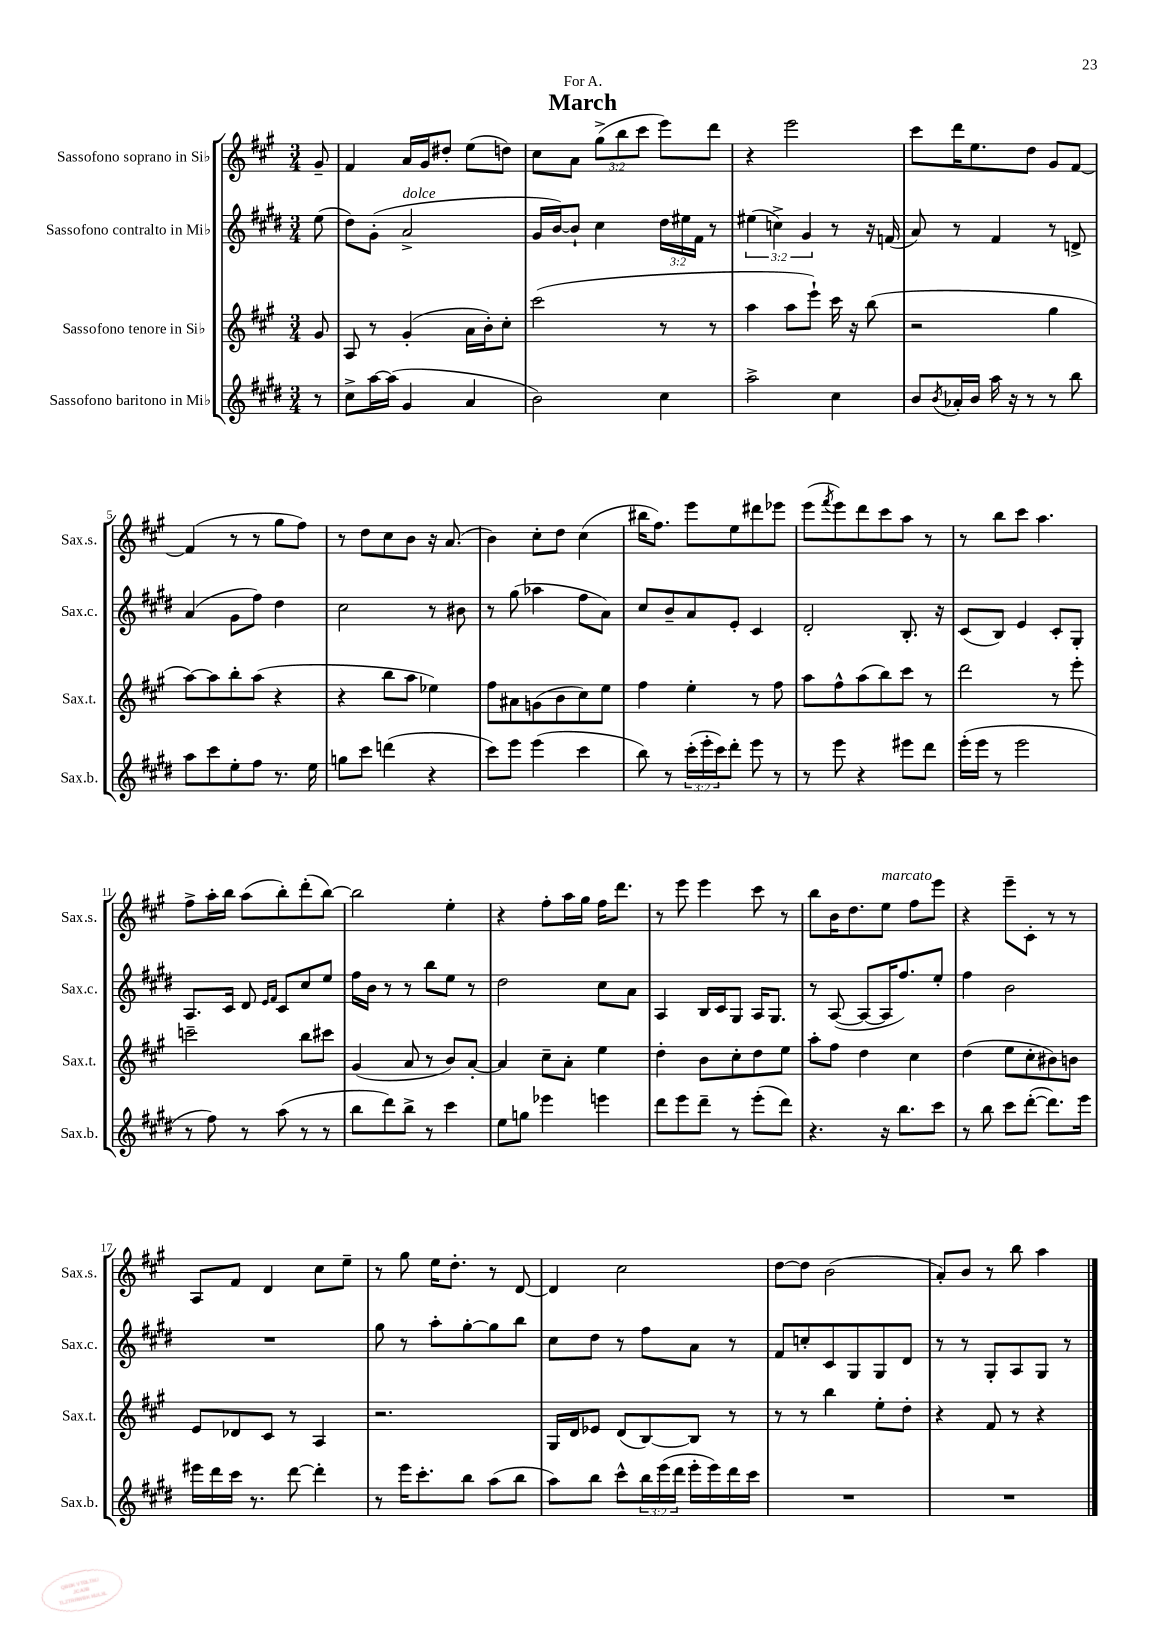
\header { title = "March" dedication = "For A." }
<<
\new StaffGroup <<
\new Staff = "s0" \with { instrumentName = "Sassofono soprano in Sib" shortInstrumentName = "Sax.s." } {
    \clef treble \key a \major \numericTimeSignature \time 3/4 \override Staff.TupletNumber.text = #tuplet-number::calc-fraction-text \partial 8
    gis'8-- |
    fis'4 a'16 gis'16 dis''8-. e''8( d''8) |
    cis''8 a'8 \tuplet 3/2 { gis''8->( b''8 cis'''8 } e'''8) d'''8 |
    r4 e'''2 |
    cis'''8 d'''16 e''8. d''8 gis'8 fis'8~ |
    fis'4( r8 r8 gis''8 fis''8) |
    r8 d''8 cis''8 b'8 r16 a'8.( |
    b'4) cis''8-. d''8 cis''4( |
    bis''16 fis''8.) e'''8 e''8 dis'''8 ees'''8 |
    e'''8( \acciaccatura { fis'''8 } e'''8) d'''8 cis'''8 a''8 r8 |
    r8 b''8 cis'''8 a''4. |
    fis''8-> a''16-. b''16 a''8( b''8-.) d'''8-.( b''8~) |
    b''2 e''4-. |
    r4 fis''8-. a''16 gis''16 fis''16 d'''8. |
    r8 e'''8 e'''4 cis'''8 r8 |
    b''8 b'16 d''8. e''8^\markup { \italic "marcato" } fis''8 e'''8 |
    r4 e'''8-- cis'8-. r8 r8 |
    a8 fis'8 d'4 cis''8 e''8-- |
    r8 gis''8 e''16 d''8.-. r8 d'8~ |
    d'4 cis''2 |
    d''8~ d''8 b'2( |
    a'8-.) b'8 r8 b''8 a''4 \bar "|." |
}
\new Staff = "s1" \with { instrumentName = "Sassofono contralto in Mib" shortInstrumentName = "Sax.c." } {
    \clef treble \key e \major \numericTimeSignature \time 3/4 \override Staff.TupletNumber.text = #tuplet-number::calc-fraction-text \partial 8
    e''8( |
    dis''8) gis'8-.( a'2->^\markup { \italic "dolce" } |
    gis'16 b'16~) b'8-! cis''4 \tuplet 3/2 { dis''16 eis''16 fis'16 } r8 |
    \tuplet 3/2 { eis''4( c''4->) gis'4 } r8 r16 f'16( |
    a'8) r8 fis'4 r8 d'8-> |
    a'4( gis'8 fis''8) dis''4 |
    cis''2 r8 bis'8 |
    r8 gis''8( aes''4 fis''8 a'8) |
    cis''8 b'8-- a'8 e'8-. cis'4 |
    dis'2-. b8.-. r16 |
    cis'8( b8) e'4 cis'8-. gis8-. |
    a8. cis'16 dis'8 \grace { e'16 fis'16 } cis'8 cis''8 e''8 |
    fis''16 b'16 r8 r8 b''8 e''8 r8 |
    dis''2 cis''8 a'8 |
    a4 b16 cis'16 gis8 a16 gis8. |
    r8 a8~( a8~ a16 fis''8.) e''8-. |
    fis''4 b'2 |
    R2. |
    gis''8 r8 a''8-. gis''8~-. gis''8 b''8 |
    cis''8 dis''8 r8 fis''8 a'8 r8 |
    fis'8 c''8-. cis'8 gis8 gis8 dis'8 |
    r8 r8 gis8-. a8 gis8 r8 \bar "|." |
}
\new Staff = "s2" \with { instrumentName = "Sassofono tenore in Sib" shortInstrumentName = "Sax.t." } {
    \clef treble \key a \major \numericTimeSignature \time 3/4 \partial 8
    gis'8 |
    a8 r8 gis'4-.( a'16 b'16-.) cis''8-. |
    cis'''2( r8 r8 |
    a''4 a''8 e'''8-!) cis'''16 r16 b''8( |
    r2 gis''4 |
    a''8~) a''8 b''8-. a''8( r4 |
    r4 b''8 a''8 ees''4) |
    fis''8 ais'8 g'8( b'8 cis''8) e''8 |
    fis''4 e''4-. r8 fis''8 |
    a''8 fis''8-^ a''8( b''8) cis'''8 r8 |
    d'''2 r8 e'''8-. |
    c'''2-- b''8 cis'''8 |
    gis'4( a'8 r8 b'8) a'8~-. |
    a'4 cis''8-- a'8-. e''4 |
    d''4-. b'8 cis''8-. d''8 e''8 |
    a''8-. fis''8 d''4 cis''4 |
    d''4( e''8 cis''8-. bis'8) b'8 |
    e'8 des'8 cis'8 r8 a4 |
    r2. |
    gis16 d'16 ees'8 d'8( b8~) b8 r8 |
    r8 r8 b''4 e''8-. d''8-. |
    r4 fis'8 r8 r4 \bar "|." |
}
\new Staff = "s3" \with { instrumentName = "Sassofono baritono in Mib" shortInstrumentName = "Sax.b." } {
    \clef treble \key e \major \numericTimeSignature \time 3/4 \override Staff.TupletNumber.text = #tuplet-number::calc-fraction-text \partial 8
    r8 |
    cis''8-> a''16~ a''16( gis'4 a'4 |
    b'2) cis''4 |
    a''2-> cis''4 |
    b'8 \acciaccatura { b'8 } aes'16-. b'16 a''16 r16 r8 r8 b''8 |
    a''8 cis'''8 e''8-. fis''8 r8. e''16 |
    g''8 cis'''8 d'''4( r4 |
    cis'''8) e'''8 e'''4( cis'''4 |
    b''8) r8 \tuplet 3/2 { cis'''16-.( e'''16-. cis'''16) } dis'''8-. e'''8 r8 |
    r8 e'''8 r4 eis'''8 dis'''8 |
    e'''16-.( e'''16 r8 e'''2 |
    r8 fis''8) r8 a''8( r8 r8 |
    b''8 dis'''8) b''8-> r8 cis'''4 |
    e''8 g''8 ees'''4 e'''4 |
    dis'''8 e'''8 dis'''8-- r8 e'''8-.( dis'''8) |
    r4. r16 b''8. cis'''8 |
    r8 b''8 cis'''8 dis'''8~-.( dis'''8.) e'''16 |
    eis'''16 dis'''16 cis'''16 r8. dis'''8~ dis'''4-. |
    r8 e'''16 cis'''8.-. b''8 a''8( b''8 |
    a''8) b''8 cis'''8-^ \tuplet 3/2 { b''16 e'''16( dis'''16 } e'''16-. e'''16) dis'''16 cis'''16 |
    R2. |
    R2. \bar "|." |
}
>>
>>
